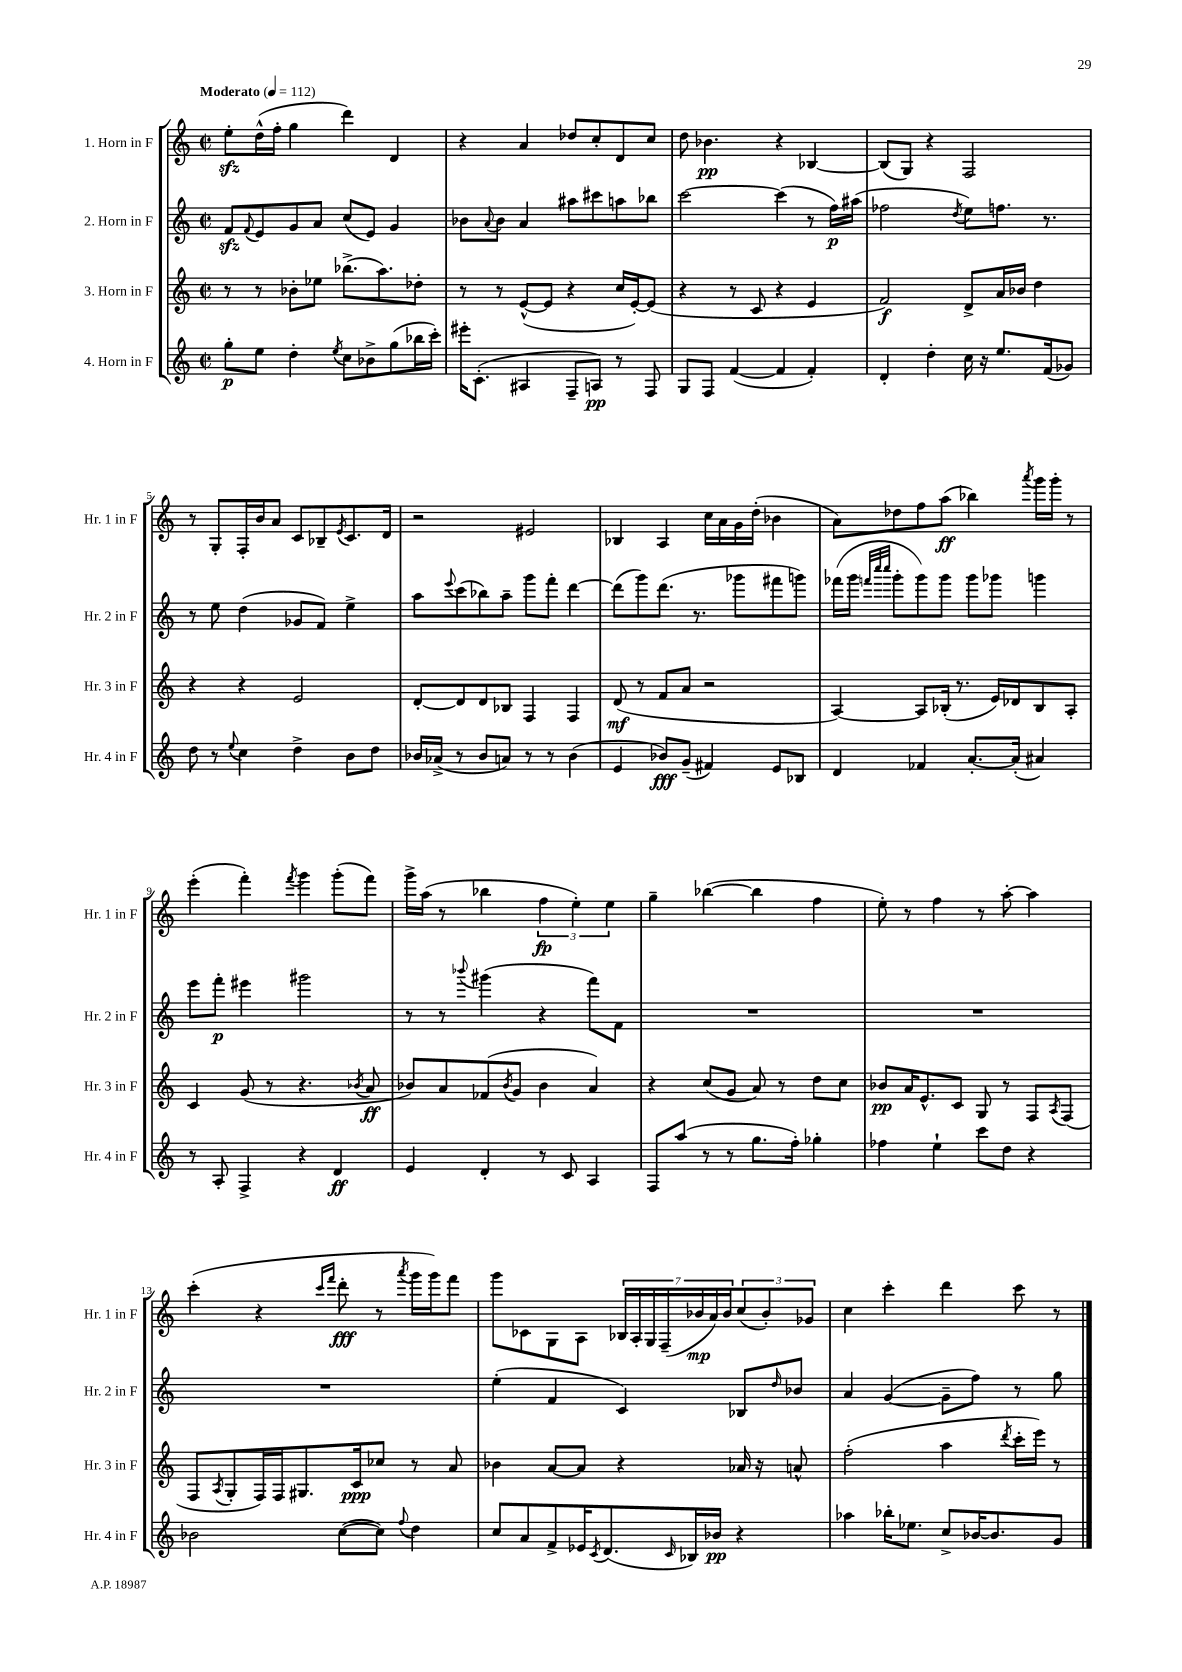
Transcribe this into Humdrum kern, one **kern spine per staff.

**kern	**kern	**kern	**kern
*staff4	*staff3	*staff2	*staff1
*clefG2	*clefG2	*clefG2	*clefG2
*k[]	*k[]	*k[]	*k[]
*M2/2	*M2/2	*M2/2	*M2/2
*met(c|)	*met(c|)	*met(c|)	*met(c|)
*MM112	*MM112	*MM112	*MM112
8gg'	8r	8f	8ee'
.	.	8qqf	.
8ee	8r	8e	(16dd^^
.	.	.	16ff'
4dd'	8b-'	8g	4gg
.	8ee-	8a	.
8qee	.	.	.
8cc	(8.bb-^	(8cc	4ddd)
8b-^	.	8e)	.
.	8.aa)	.	.
(8gg	.	4g	4d
16bb-	8dd-'	.	.
16ccc')	.	.	.
=	=	=	=
16eee#'	8r	8b-	4r
(8.c'	.	.	.
.	.	8qqa	.
.	8r	8b-	.
4A#	([8e^^	4a	4a
.	8e]	.	.
8F~	4r	8aa#	8dd-
8A)	.	8ccc#	8cc'
8r	16cc	8aa	8d
.	[16e')	.	.
8F	(8e]	8bb-	8cc
=	=	=	=
8G	4r	[2ccc	8dd
8F	.	.	4.b-
([4f	8r	.	.
.	8c	.	.
4f]	4r	(4ccc]	4r
4f')	4e	8r	[4B-
.	.	16ff)	.
.	.	(16aa#	.
=	=	=	=
4d'	2f)	2ff-	(8B-]
.	.	.	8G)
4dd'	.	.	4r
.	.	8qdd	.
16cc	8d^	8ee)	2F
16r	.	.	.
8.ee	16a	8.ff	.
.	16b-	.	.
.	4dd	.	.
(16f	.	8.r	.
8g-)	.	.	.
=	=	=	=
8dd	4r	8r	8r
8r	.	8ee	8G'
8qqee	.	.	.
4cc	4r	(4dd	16F'
.	.	.	16b
.	.	.	8a
4dd^	2e	8g-	8c
.	.	8f)	8B-~
.	.	.	8qe
8b	.	4ee^	8.c
8dd	.	.	.
.	.	.	16d
=	=	=	=
16b-	[8d'	8aa	2r
(16a-^	.	.	.
.	.	8qqeee	.
8r	8d]	(8ccc	.
8b-	8d	8bb-)	.
8a)	8B-	8aa~	.
8r	4F	8ggg	2e#
8r	.	8fff'	.
(4b-	4F	[4ddd	.
=	=	=	=
4e	(8d	(8ddd]	4B-
.	8r	8ggg)	.
8b-)	8f	(8.ddd	4A
(8g~	8a	.	.
.	.	8.r	.
4f#)	2r	.	16cc
.	.	.	16a
.	.	8ggg-	16g
.	.	.	(16dd'
8e	.	8fff#	4b-
8B-	.	8ggg)	.
=	=	=	=
4d	[4A)	(16fff-	8a)
.	.	16ggg	.
.	.	32qqfff	.
.	.	32qqcccc	.
.	.	32qqcccc	.
.	.	8ggg'	8dd-
4f-	8A]	8ggg)	8ff
.	(16B-'	8ggg	(8aa
.	8.r	.	.
[8.a'	.	8ggg	4bb-)
.	16e)	8ggg-	.
(16a']	16d-	.	.
.	.	.	8qaaa
4a#)	8B-	4ggg	16ggg
.	.	.	16ggg'
.	8A'	.	8r
=	=	=	=
8r	4c	8eee	(4eee'
8A'	.	8fff'	.
4F^	(8g	4eee#	4fff')
.	8r	.	.
.	.	.	8qfff
4r	4.r	2ggg#	4ggg
4d	.	.	(8ggg'
.	8qb-	.	.
.	8a	.	8fff)
=	=	=	=
4e	8b-)	8r	16ggg^
.	.	.	(16aa
.	8a	8r	8r
.	.	8qqbbb-	.
4d'	(8f-	(4ggg#	4bb-
.	8qb-	.	.
.	8g	.	.
8r	4b-	4r	6ff
8c	.	.	.
.	.	.	6ee')
4A	4a)	8fff)	.
.	.	.	6ee
.	.	8f	.
=	=	=	=
8F	4r	1r	4gg~
(8aa	.	.	.
8r	(8cc	.	([4bb-
8r	8g	.	.
8.gg	8a)	.	4bb-]
.	8r	.	.
16ff')	.	.	.
4gg-'	8dd	.	4ff
.	8cc	.	.
=	=	=	=
4ff-	8b-	1r	8ee')
.	16a	.	8r
.	8.e^^	.	.
4ee`	.	.	4ff
.	8c	.	.
8ccc	8G	.	8r
8dd	8r	.	[8aa'
4r	8F	.	4aa]
.	8qA	.	.
.	(8F	.	.
=	=	=	=
2b-	8F	1r	(4ccc'
.	8qA	.	.
.	8G'	.	.
.	16F)	.	4r
.	16F	.	.
.	8.G#	.	.
.	.	.	16qqccc
.	.	.	16qqfff
([8cc	.	.	8ddd'
.	16c	.	.
8cc])	8cc-	.	8r
8qqff	.	.	8qaaa
4dd	8r	.	16ggg
.	.	.	16ggg)
.	8a	.	8fff
=	=	=	=
8cc	4b-	(4ee'	8ggg
8a	.	.	8c-
8f^	[8a	4f	8G
16e-	8a]	.	8A
8qc	.	.	.
(8.d	.	.	.
.	4r	4c)	28B-
.	.	.	28A'
.	.	.	28G
.	.	.	(28F~
16qqc	.	.	.
16B-)	.	.	.
.	.	.	28b-
.	.	.	28a)
16b-	.	.	.
.	.	.	28b-
4r	16a-	8B-	(12cc
.	16r	.	.
.	.	.	12b-')
.	.	16qqdd	.
.	8a^^	8b-	.
.	.	.	12g-
=	=	=	=
4aa-	(2ff'	4a	4cc
16bb-'	.	([4g	4ccc'
8.ee-	.	.	.
8cc^	4aa	8g~]	4ddd
[16b-	.	8ff)	.
8.b-]	.	.	.
.	8qddd	.	.
.	16ccc'	8r	8ccc
.	16eee)	.	.
8g	8r	8gg	8r
==	==	==	==
*-	*-	*-	*-
